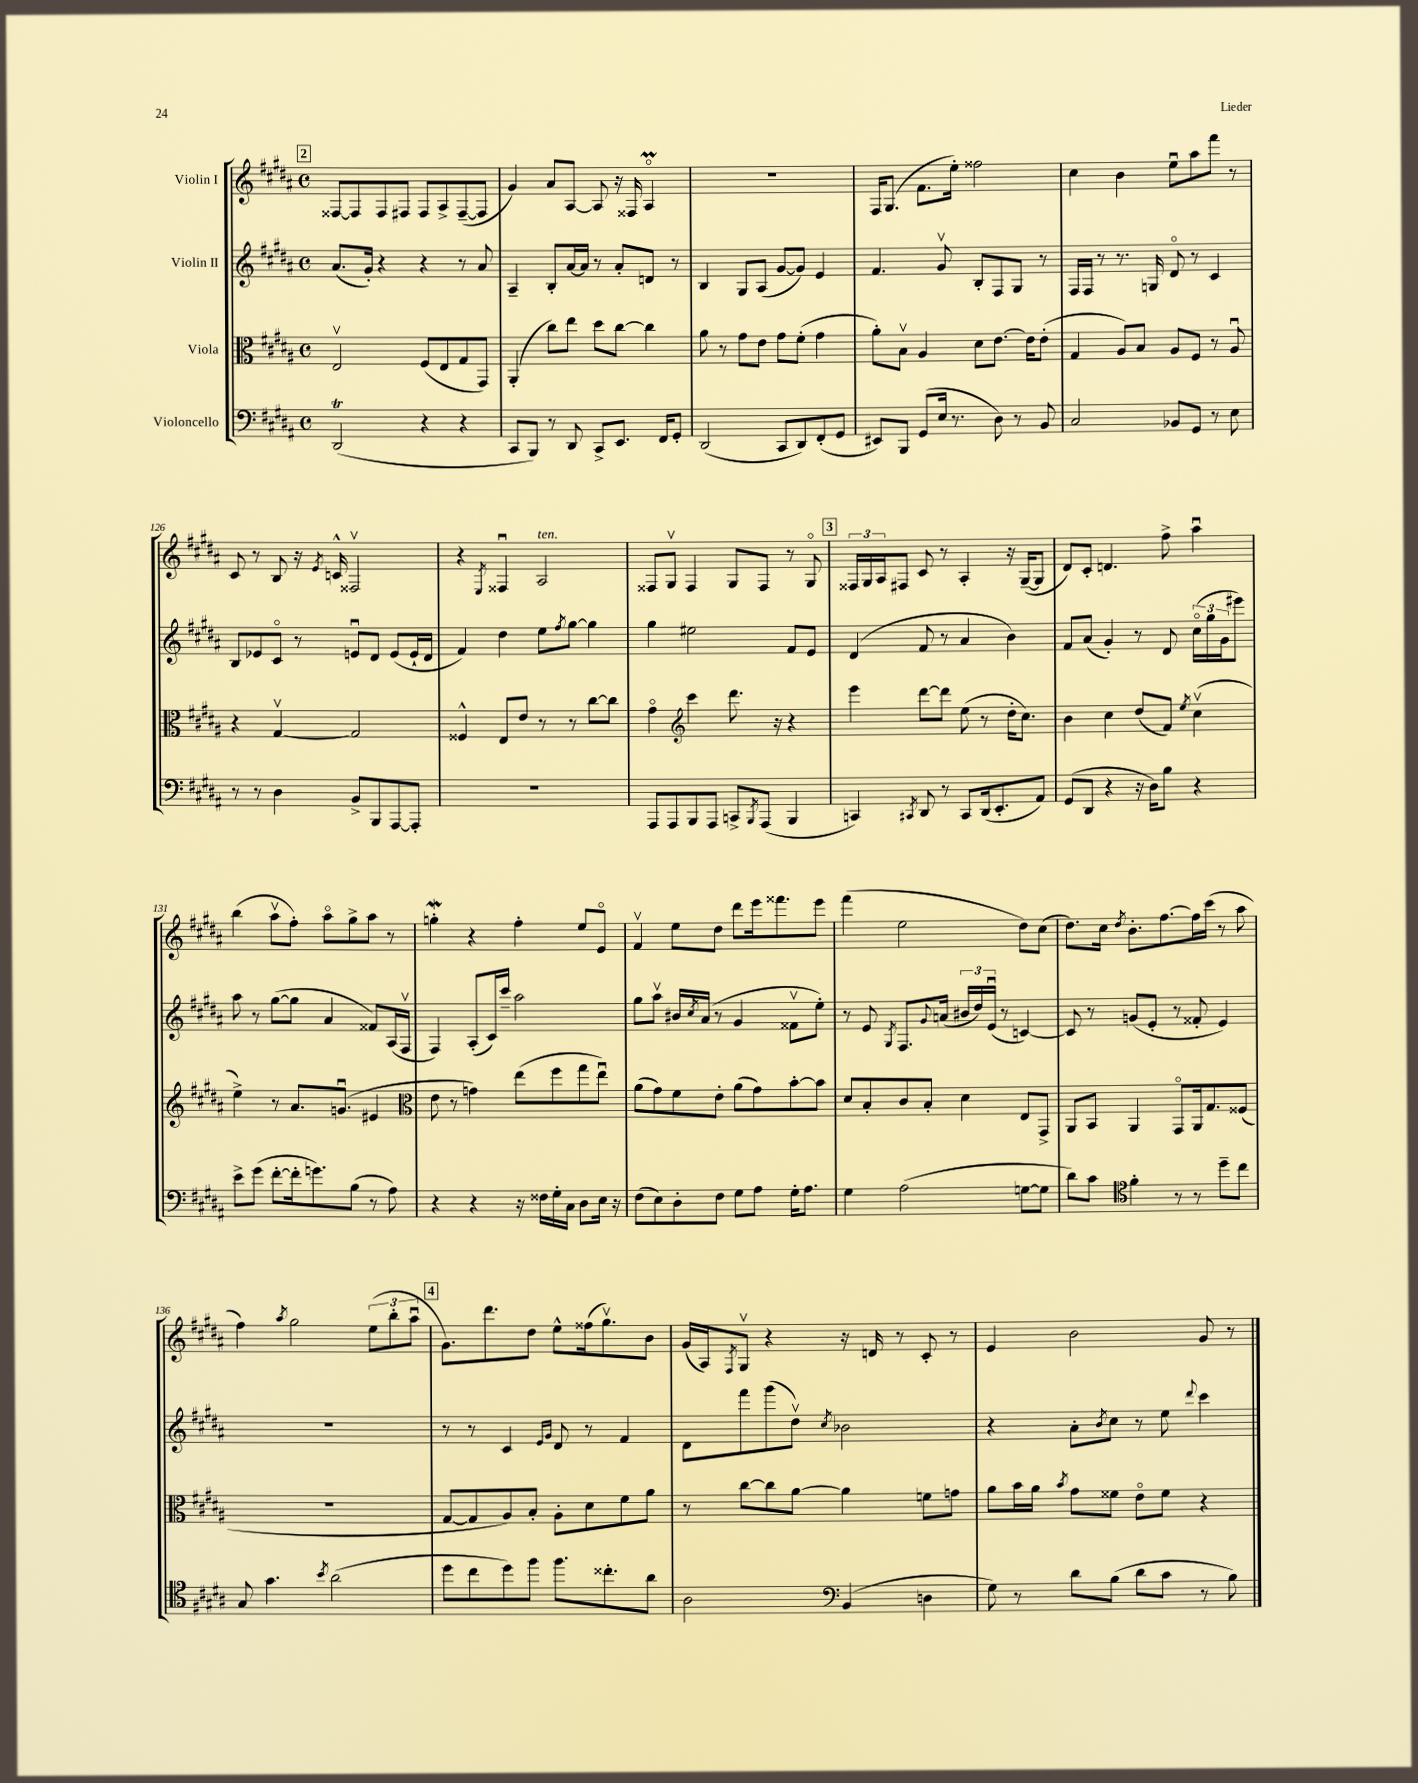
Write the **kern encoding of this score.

**kern	**kern	**kern	**kern
*staff4	*staff3	*staff2	*staff1
*clefF4	*clefC3	*clefG2	*clefG2
*k[f#c#g#d#a#]	*k[f#c#g#d#a#]	*k[f#c#g#d#a#]	*k[f#c#g#d#a#]
*M4/4	*M4/4	*M4/4	*M4/4
*met(c)	*met(c)	*met(c)	*met(c)
(2DD#	2Ev	(8.a#	[8F##
.	.	.	8F##]
.	.	16g#')	.
.	.	4r	8F##
.	.	.	8F#
4r	(8F#	4r	8F#
.	8E	.	8A#^
4r	8G#	8r	([8F#~
.	8GG#)	8a#	8F#]
=	=	=	=
8CC#	(4AA#'	4A#~	4g#)
8BBB)	.	.	.
8r	8cc#)	8B'	8a#
8DD#	8ee	[16a#	[8A#
.	.	16a#]	.
8CC#^	8dd#	8r	8A#]
8.EE	[8cc#	8a#'	16r
.	.	.	16F##
.	4cc#]	8d	4A#o
16FF#	.	.	.
8GG#'	.	8r	.
=	=	=	=
(2DD#	8a#	4B	1r
.	8r	.	.
.	8g#	8G#	.
.	8e	(8A#	.
8CC#	8g#	[8g#	.
8DD#)	(8f#'	8g#])	.
(8FF#'	4g#	4e	.
8GG#	.	.	.
=	=	=	=
8EE#)	8a#')	4.f#	16F#
.	.	.	(8.G#
8BBB	8Bv	.	.
(8GG#	4A#	.	8.f#
16E	.	8g#v	.
8.r	.	.	16ee')
.	8d#	8B'	2ff##
8D#)	[8.e	8F#	.
8r	.	8G#	.
.	16e]	.	.
8BB	(8e'	8r	.
=	=	=	=
2C#	4G#	16F#	4cc#
.	.	16F#	.
.	.	8r	.
.	8A#)	8.r	4b
.	8B	.	.
.	.	16G	.
8BB-	8A#	8d#o	8eeu
8GG#	8F#	8r	8aa#
8r	8r	4c#	8fff#
8E	8A#u	.	8r
=	=	=	=
8r	4r	8B	8c#
8r	.	8e-	8r
4D#	[4G#v	8c#o	8B
.	.	8r	16r
.	.	.	8qe
.	.	.	16c^^
8BB^	2G#]	8eu	2F##v
8BBB	.	8d#	.
[8AAA#	.	(8e	.
8AAA#']	.	16e`	.
.	.	16d#	.
=	=	=	=
1r	4F##^^	4f#)	4r
.	.	.	8qE
.	8E	4dd#	4F##u
.	8e	.	.
.	8r	8ee	2A#
.	.	8qff#	.
.	8r	[8gg#	.
.	[8cc#	4gg#]	.
.	8cc#]	.	.
=	=	=	=
8AAA#	4g#o	4gg#	8F##
8AAA#	.	.	8G#v
*	*clefG2	*	*
8BBB	4ccc#	2ee#	4F##
8AAA#	.	.	.
8CC^	8.ddd#	.	8G#
8qBBB	.	.	.
(8AAA#	.	.	8F##
.	16r	.	.
4BBB	4r	8f#	8r
.	.	8e	8G#o
=	=	=	=
4CC)	4eee	(4d#	24F##
.	.	.	24G#
.	.	.	24A#
.	.	.	8F#
8qCC#	.	.	.
8DD#	[8ddd#	8f#	8c#
8r	8ddd#]	8r	8r
8CC#	(8ee	4a#	4A#'
(16DD#	8r	.	.
8.EE'	.	.	.
.	16dd#'	4b)	16r
.	8.cc#)	.	([16G#~
8AA#)	.	.	8G#]
=	=	=	=
(8GG#	4b	8f#	8d#)
8DD#	.	(8a#	8c#'
4r	4cc#	4g#')	4.d
16r	(8dd#	8r	.
16D#)	.	.	.
8B	8f#)	8d#	8ff#^
.	8qee	.	.
4r	(4cc#v	(24cc#o	4aa#u
.	.	24gg#	.
.	.	24g#	.
.	.	8eee#)	.
=	=	=	=
8e^	4ee^)	8aa#	(4bb
(8g#	.	8r	.
[8f#'	8r	([8gg#	8aa#v
16f#']	8.a#	8gg#]	8ff#')
8.g)	.	.	.
.	.	4a#	8aa#o
.	(8.gu	.	.
(8B	.	.	8gg#^
8r	4e#	8f##)	8aa#
8A#)	.	(16A#	8r
.	.	16F#v	.
=	=	=	=
*	*clefC3	*	*
4r	8e	4F#)	4gg'
.	8r	.	.
4r	4g)	(8A#'	4r
.	.	16c#)	.
.	.	16ccc#~	.
16r	(8ee	2aa#	4ff#'
16F##	.	.	.
16G#'	8ff#	.	.
16C#	.	.	.
8D#	8gg#	.	8ee
16E	8eeu)	.	8eo
16r	.	.	.
=	=	=	=
(8F#	(8a#	8gg#	4f#v
8E)	8g#)	8aa#v	.
8D#'	8f#	16b#	8ee
.	.	8qcc#	.
.	.	(16a#	.
8F#	8e'	8r	8dd#
8G#	(8a#	4g#	8ddd#
8A#	8g#)	.	16eee
.	.	.	8.fff##
16G#'	[8b'	8f##v	.
8.A#	.	.	.
.	8b]	8ee')	8eee
=	=	=	=
4G#	8d#	8r	(4fff#
.	8B'	8e	.
.	.	8qG#	.
(2A#	8c#	8.F#	2ee
.	8B'	.	.
.	.	8qqg#	.
.	.	(16a	.
.	4d#	24b#	.
.	.	24dd#)	.
.	.	(24eu	.
.	.	8r	.
[8G	8E	[4c)	8dd#)
8G]	8GG#^	.	(8cc#
=	=	=	=
8d#)	8AA#	8c]	8.dd#)
8c#	8BB	8r	.
.	.	.	16cc#
*clefC4	*	*	*
.	.	.	8qdd#
4f#'	4AA#	(8g	8.b'
.	.	8e'	.
.	.	.	[8.ff#
8r	8GG#o	8r	.
8r	16AA#	8f##'	16ff#]
.	8.G#	.	(16ccc#
8dd#~	.	4e)	8r
8cc#	(8F##	.	8aa#
=	=	=	=
8G#	1r	1r	4ff#)
4.g#	.	.	.
.	.	.	8qaa#
.	.	.	2gg#
8qb	.	.	.
(2a#	.	.	.
.	.	.	(12ee
.	.	.	12bb'
.	.	.	12aa#u
=	=	=	=
8dd#	[8G#	8r	8.g#)
8cc#	8G#]	8r	.
.	.	.	8.ddd#
8dd#)	8A#)	4c#	.
8ff#	8B'	.	8dd#
.	.	16qqe	.
.	.	16qqg#	.
8.ff#	8A#'	8d#	8ee^^
.	8d#	8r	(16ff##
8.cc##'	.	.	8.gg#v)
.	8f#	4f#	.
8a#	8a#	.	8b
=	=	=	=
2A#	8r	8d#	(16g#
.	.	.	16A#)
.	.	.	8qF#
.	[8cc#	8fff#	8G#v
.	8cc#]	(8ggg#	4r
.	[8a#	8dd#v)	.
*clefF4	*	*	*
.	.	8qcc#	.
(4BB	4a#]	2b-	16r
.	.	.	16d
.	.	.	8r
4D	8f	.	8c#'
.	8g	.	8r
=	=	=	=
8G#)	8a#	4r	4e
8r	16b	.	.
.	16a#	.	.
.	8qb	.	.
8d#	8g#	8a#'	2b
.	.	8qb	.
(8B	8f##	8cc#	.
8d#	8eo	8r	.
8c#	8f##	8ee	.
.	.	8qqddd#	.
8r	4r	4ccc#	8g#
8B)	.	.	8r
==	==	==	==
*-	*-	*-	*-
